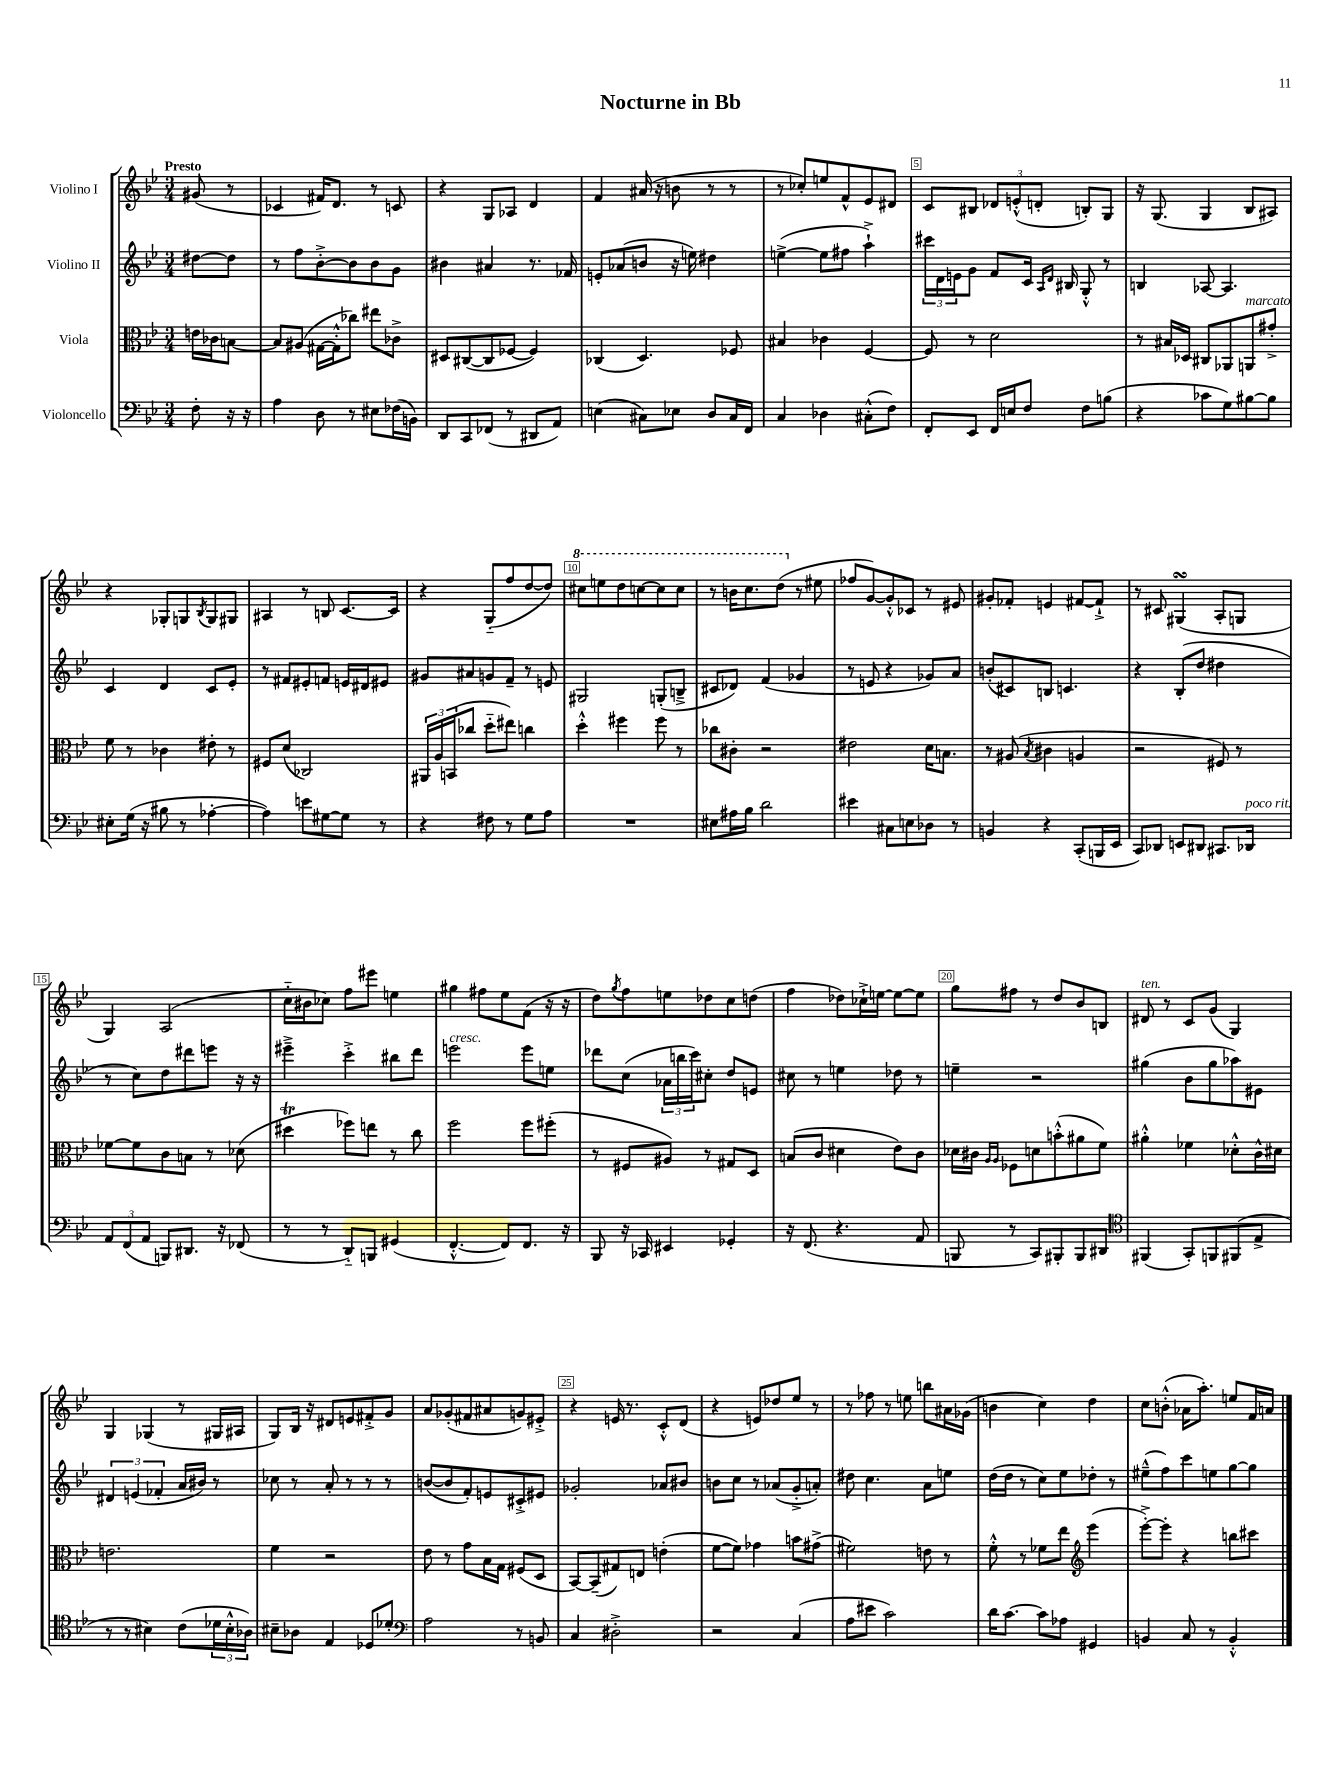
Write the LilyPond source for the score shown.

\header { title = "Nocturne in Bb" }
<<
\new StaffGroup <<
\new Staff = "s0" \with { instrumentName = "Violino I" } {
    \clef treble \key bes \major \numericTimeSignature \time 3/4 \partial 4 \tempo "Presto"
    gis'8( r8 |
    ces'4 fis'16) d'8. r8 c'8 |
    r4 g8 aes8 d'4 |
    f'4 ais'16( r16 b'8 r8 r8 |
    r8 ces''8-.) e''8 f'8-^ ees'8 dis'8 |
    c'8 bis8 \tuplet 3/2 { des'8 e'8-.-^( d'8-. } b8-.) g8 |
    r16 g8.( g4 bes8 ais8) |
    r4 ges8-. g8 \acciaccatura { bes8 } g8 gis8 |
    ais4 r8 b8 c'8.~ c'16 |
    r4 g8-_( f''8 d''8~ d''8) |
    \ottava #1 cis'''8 e'''8 d'''8 c'''8~ c'''8 c'''8 |
    r8 b''16 c'''8. d'''8( \ottava #0 r8 eis''8 |
    fes''8 g'8~) g'8-.-^ ces'8 r8 eis'8 |
    gis'8-. fes'8-. e'4 fis'8~ fis'8-!-> |
    r8 cis'8 gis4\turn( a8-. g8 |
    g4) a2( |
    c''16-_ bis'16 ces''8) f''8 eis'''8 e''4 |
    gis''4 fis''8 ees''8 f'8( r16 r16 |
    d''8) \acciaccatura { g''8 } f''8 e''8 des''8 c''8 d''8( |
    f''4 des''8) ces''16-!-> e''16~ e''8~ e''8 |
    g''8 fis''8 r8 d''8 bes'8 b8 |
    dis'8^\markup { \italic "ten." } r8 c'8 g'8( g4) |
    g4 ges4( r8 gis16 ais16 |
    g8) bes16 r16 dis'8 e'8 fis'8-.-> g'8 |
    a'8 ges'8-.( fis'8 ais'8 g'8) eis'8-.-> |
    r4 e'16 r8. c'8-.-^ d'8( |
    r4 e'8) des''8 ees''8 r8 |
    r8 fes''8 r8 e''8 b''8 ais'16 ges'16( |
    b'4 c''4) d''4 |
    c''8 b'8-.-^( aes'16 a''8.-.) e''8 f'16 a'16 \bar "|." |
}
\new Staff = "s1" \with { instrumentName = "Violino II" } {
    \clef treble \key bes \major \numericTimeSignature \time 3/4 \partial 4
    dis''8~ dis''8 |
    r8 f''8 bes'8~-.-> bes'8 bes'8 g'8 |
    bis'4 ais'4 r8. fes'16 |
    e'8-. aes'8( b'8 r16 e''16) dis''4 |
    e''4~->( e''8 fis''8 a''4-!->) |
    \tuplet 3/2 { cis'''16 d'16 e'16 } g'8 f'8 c'16 \grace { a16 d'16 } bis16 g8-.-^ r8 |
    b4 aes8~ aes4. |
    c'4 d'4 c'8 ees'8-. |
    r8 fis'8 eis'8-. f'8 e'16 dis'16 eis'8 |
    gis'8 ais'8 g'8 f'8-- r8 e'8 |
    gis2 g8-.( b8---> |
    cis'8 des'8) f'4( ges'4 |
    r8 e'8 r4 ges'8) a'8 |
    b'8-.( cis'8) b8 c'4. |
    r4 bes8-.( d''8 dis''4 |
    r8 c''8) d''8 dis'''8 e'''8 r16 r16 |
    eis'''4---> c'''4-.-> bis''8 d'''8 |
    e'''2^\markup { \italic "cresc." } e'''8 e''8 |
    des'''8 c''8( \tuplet 3/2 { aes'16 b''16 c'''16) } cis''8-. d''8 e'8 |
    cis''8 r8 e''4 des''8 r8 |
    e''4-- r2 |
    gis''4( bes'8 gis''8 aes''8) eis'8 |
    \tuplet 3/2 { dis'4 e'4( fes'4-. } a'16 bis'16) r8 |
    ces''8 r8 a'8-. r8 r8 r8 |
    b'8~( b'8 f'8-.) e'8 cis'8-.-> eis'8 |
    ges'2-. aes'8 bis'8 |
    b'8 c''8 r8 aes'8( g'8-.-> a'8-.) |
    dis''8 c''4. a'8 e''8 |
    d''16( d''16 r8 c''8) ees''8 des''8-. r8 |
    eis''8---^( f''8) c'''8 e''8 g''8~ g''8 \bar "|." |
}
\new Staff = "s2" \with { instrumentName = "Viola" } {
    \clef alto \key bes \major \numericTimeSignature \time 3/4 \partial 4
    e'16 ces'16 b8~ |
    b8 ais8( gis16~ gis16-.-^ ces''8) eis''8 ces'8-> |
    dis8 cis8~( cis8 fes8~ fes4) |
    ces4( d4.) fes8 |
    bis4 ces'4 f4~ |
    f8 r8 d'2 |
    r8 bis16 des16 cis8 aes,8 a,8^\markup { \italic "marcato" } gis'8-.-> |
    f'8 r8 ces'4 eis'8-. r8 |
    fis8 d'8( ces2) |
    \tuplet 3/2 { ais,16 a16 b,16( } ces''8 d''8-_ eis''8) c''4 |
    d''4-.-^ fis''4 fis''8 r8 |
    ces''8 cis'8-. r2 |
    eis'2 d'16 b8. |
    r8 ais8( \acciaccatura { bes8 } cis'4 a4 |
    r2 fis8) r8 |
    fes'8~ fes'8 c'8 b8 r8 des'8( |
    dis''4\trill fes''8) e''8 r8 c''8 |
    f''2 f''8 fis''8-.( |
    r8 fis8 ais8) r8 gis8 d8 |
    b8( c'8 dis'4 ees'8) c'8 |
    des'16 cis'16 \grace { a16 a16 } fes8 d'8 b'8-.-^( ais'8 f'8) |
    ais'4-.-^ fes'4 des'8-.-^ c'16-^ dis'16 |
    e'2. |
    f'4 r2 |
    ees'8 r8 g'8 bes16 g16 fis8( d8 |
    bes,8~) bes,8--( gis8) e8 e'4-.( |
    f'8~ f'8) ges'4 b'8 gis'8->( |
    fis'2) e'8 r8 |
    f'8-.-^ r8 fes'8 ees''8 \clef treble ees'''4( |
    ees'''8~-.->) ees'''8-. r4 b''8 cis'''8 \bar "|." |
}
\new Staff = "s3" \with { instrumentName = "Violoncello" } {
    \clef bass \key bes \major \numericTimeSignature \time 3/4 \partial 4
    f8-. r16 r16 |
    a4 d8 r8 eis8 fes16( b,16) |
    d,8 c,8 fes,8( r8 dis,8 a,8) |
    e4( cis8) ees8 d8 cis16 f,16 |
    c4 des4 cis8-.-^( f8) |
    f,8-. ees,8 f,16 e16 f8 f8 b8( |
    r4 ces'8 g8) bis8~ bis8 |
    eis8-. g16( r16 bis8 r8 aes4~-. |
    aes4) e'8 gis8~ gis8 r8 |
    r4 fis8 r8 g8 a8 |
    R2. |
    eis8 ais16 bes16 d'2 |
    eis'4 cis8 e8 des8 r8 |
    b,4 r4 c,8-.( b,,16 ees,16 |
    c,8) des,8 e,8 dis,8 cis,8. des,16^\markup { \italic "poco rit." } |
    \tuplet 3/2 { a,8 f,8( a,8 } b,,8) dis,8. r16 fes,8( |
    r8 r8 d,8-_) b,,8 gis,4( |
    f,4.~-.-^ f,8) f,8. r16 |
    bes,,8 r16 ces,16 eis,4 ges,4-. |
    r16 f,8.( r4. a,8 |
    b,,8 r8 c,8) bis,,8-. bis,,8 dis,8 |
    \clef tenor fis,4( g,8-.) f,8 fis,8( ees8-> |
    r8 r8 bis4) c'8( \tuplet 3/2 { des'16 bis16-.-^ aes16) } |
    bis8-- aes8 ees4 des8 des'8-. |
    \clef bass a2 r8 b,8 |
    c4 dis2-.-> |
    r2 c4( |
    a8 eis'8 c'2) |
    d'16 c'8.~ c'8 aes8 gis,4 |
    b,4 c8 r8 b,4-.-^ \bar "|." |
}
>>
>>
\layout { \context { \Score \override BarNumber.break-visibility = ##(#f #t #t) barNumberVisibility = #(every-nth-bar-number-visible 5) \override BarNumber.stencil = #(make-stencil-boxer 0.1 0.3 ly:text-interface::print) } }
